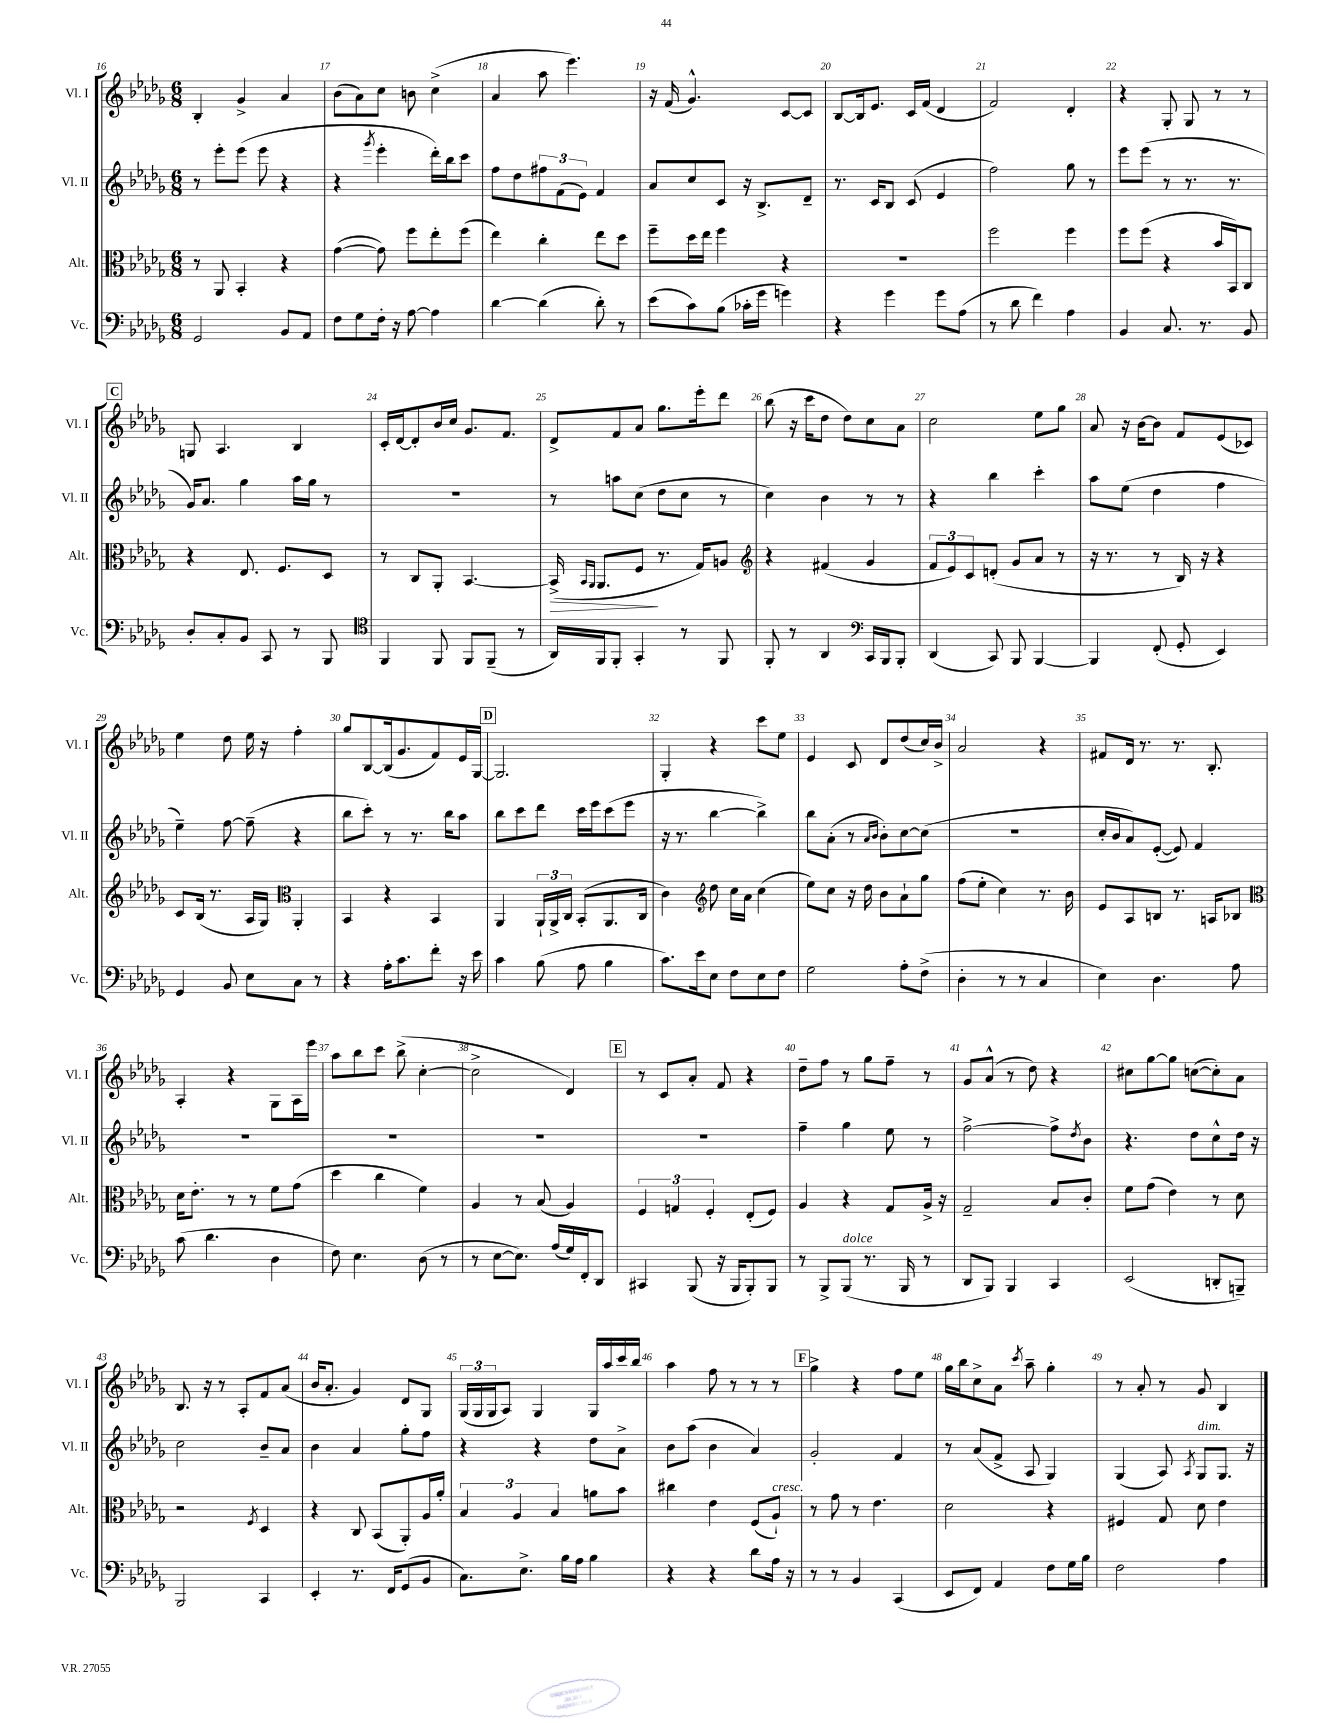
<<
\new StaffGroup <<
\new Staff = "s0" \with { instrumentName = "Vl. I" shortInstrumentName = "Vl. I" } {
    \clef treble \key des \major \numericTimeSignature \time 6/8
    bes4-. ges'4-> aes'4 |
    bes'8( aes'8) c''8 b'8 c''4->( |
    aes'4 aes''8 ees'''4.) |
    r16 f'16( ges'4.-^) c'8~ c'8 |
    bes8~ bes16 ees'8. c'16 f'16( des'4 |
    f'2) des'4-. |
    r4 ges8-. ges8 r8 r8 |
    \mark \markup { \box "C" } g8 aes4. bes4 |
    c'16-. des'16~ des'8-. bes'16 c''16 ges'8. f'8. |
    des'8-> f'8 aes'8 ges''8. ees'''16-. des'''8 |
    bes''8( r16 c'''16 des''8 des''8) c''8 aes'8 |
    c''2 ees''8 ges''8 |
    aes'8 r16 bes'16~ bes'8 f'8 ees'8( ces'8) |
    ees''4 des''8 ees''16 r16 f''4-. |
    ges''8 bes8~ bes16( ges'8. f'8) ees'16 ges16~ |
    \mark \markup { \box "D" } ges2. |
    ges4-. r4 c'''8 ees''8 |
    ees'4 c'8 des'8 des''8( c''16) bes'16-> |
    aes'2 r4 |
    fis'8 des'16 r8. r8. bes8.-. |
    aes4-. r4 ges8 aes16 ees'''16 |
    aes''8 bes''8 c'''8 bes''8->( c''4~-. |
    c''2-> des'4) |
    \mark \markup { \box "E" } r8 c'8 aes'8-. f'8 r4 |
    des''8-- f''8 r8 ges''8 f''8-- r8 |
    ges'8 aes'8-^( r8 des''8) r4 |
    cis''8 ges''8~ ges''8 c''8~( c''8-.) aes'8 |
    bes8. r16 r8 aes8-. f'8 aes'8( |
    bes'16 aes'8.-. ges'4) des'8 ges8 |
    \tuplet 3/2 { ges16( ges16 ges16 } aes8) ges4 ges16 aes''16 c'''16 bes''16 |
    aes''4 f''8 r8 r8 r8 |
    \mark \markup { \box "F" } ges''4-> r4 f''8 ees''8 |
    ges''16 bes''16 c''8-> aes'8 \acciaccatura { c'''8 } aes''8-- ges''4-. |
    r8 aes'8-. r8 ges'8 bes4 \bar "|." |
}
\new Staff = "s1" \with { instrumentName = "Vl. II" shortInstrumentName = "Vl. II" } {
    \clef treble \key des \major \numericTimeSignature \time 6/8
    r8 ees'''8-. ees'''8( ees'''8 r4 |
    r4 \acciaccatura { ges'''8 } ees'''4-. des'''16-.) bes''16 c'''8 |
    f''8 des''8 \tuplet 3/2 { fis''8 f'8( ees'8) } f'4 |
    aes'8 c''8 c'8 r16 bes8.-> des'8-- |
    r8. c'16 bes8 c'8( ees'4 |
    f''2) ges''8 r8 |
    ees'''8 ees'''8( r8 r8. r8. |
    \mark \markup { \box "C" } ges'16) aes'8. ges''4 aes''16 ges''16 r8 |
    R2. |
    r8 a''8 c''8( des''8 c''8 r8 |
    c''4) bes'4 r8 r8 |
    r4 bes''4 c'''4-. |
    aes''8 ees''8( des''4 f''4 |
    ees''4--) f''8~ f''8--( r4 |
    bes''8 c'''8-.) r8 r8. bes''16 aes''8 |
    \mark \markup { \box "D" } bes''8 c'''8 des'''8 c'''16 ees'''16 c'''8( ees'''8 |
    r16 r8. bes''4~ bes''4->) |
    bes''8 aes'8-.( r8 \grace { aes'16 bes'16 } bes'8-.) c''8~ c''8( |
    R2. |
    c''16-. bes'16 aes'8) ees'8~-.( ees'8) f'4 |
    R2. |
    R2. |
    R2. |
    \mark \markup { \box "E" } R2. |
    f''4-- ges''4 ees''8 r8 |
    f''2~-> f''8-> \acciaccatura { des''8 } bes'8 |
    r4. des''8 c''8-^ des''16 r16 |
    c''2 bes'8-- aes'8 |
    bes'4 aes'4 ges''8-. f''8 |
    r4 r4 des''8 aes'8-> |
    bes'8 aes''8( bes'4 aes'4) |
    \mark \markup { \box "F" } ges'2-. f'4 |
    r8 aes'8( f'8-> aes8 ges4) |
    ges4( aes8) \acciaccatura { aes8 } ges8^\markup { \italic "dim." } ges8. r16 \bar "|." |
}
\new Staff = "s2" \with { instrumentName = "Alt." shortInstrumentName = "Alt." } {
    \clef alto \key des \major \numericTimeSignature \time 6/8
    r8 aes,8 bes,4-. r4 |
    ges'4~( ges'8) f''8 ees''8-. f''8( |
    ees''4) c''4-. ees''8 des''8 |
    f''8-- des''16 ees''16 f''4 r4 |
    R2. |
    f''2 f''4 |
    f''8 f''8( r4 bes'16 bes,16) c8 |
    \mark \markup { \box "C" } r4 ees8. f8. des8 |
    r8 c8 aes,8-. bes,4.~ |
    bes,16->\>( \grace { bes,16 aes,16 } aes,8. f8\! r8. ges16) a8 |
    \clef treble r4 fis'4( ges'4 |
    \tuplet 3/2 { f'8 ees'8) c'8 } d'8-.( ges'8 aes'8 r8 |
    r16 r8. r8 bes16) r16 r4 |
    c'8 bes16( r8. aes16 ges16) \clef alto aes,4-. |
    bes,4 r4 bes,4 |
    \mark \markup { \box "D" } aes,4 \tuplet 3/2 { aes,16-! aes,16-> c16 } bes,8-.( aes,8. c16 |
    c'4) \clef treble des''8 c''16 aes'16 c''4( |
    ees''8) c''8 r16 des''16 bes'8 aes'8-! ges''8 |
    f''8( ees''8-. c''4) r8. bes'16 |
    ees'8 aes8 b8 r8. a16 bes8 |
    \clef alto des'16 ees'8.-. r8 r8 f'8 ges'8( |
    des''4 c''4 f'4) |
    aes4 r8 bes8( aes4) |
    \mark \markup { \box "E" } \tuplet 3/2 { f4 g4 f4-. } ees8-.( f8) |
    aes4 r4 ges8 aes16-> r16 |
    ges2-- bes8 c'8-. |
    f'8 ges'8( ees'4) r8 des'8 |
    r2 \acciaccatura { f8 } des4 |
    r4 c8 bes,8( aes,8-.) aes16 aes'16-. |
    \tuplet 3/2 { bes4 aes4 bes4 } a'8 bes'8 |
    cis''4 ees'4 f8( aes8-!^\markup { \italic "cresc." }) |
    \mark \markup { \box "F" } r8 ges'8 r8 ees'4. |
    des'2 r4 |
    fis4 ges8 des'8 ees'4 \bar "|." |
}
\new Staff = "s3" \with { instrumentName = "Vc." shortInstrumentName = "Vc." } {
    \clef bass \key des \major \numericTimeSignature \time 6/8
    ges,2 bes,8 aes,8 |
    f8 ges8 f16-. r16 aes8~ aes4 |
    des'4~ des'4( des'8-.) r8 |
    ees'8( c'8) bes8( ces'16-. ges'16 g'4) |
    r4 ges'4 ges'8 aes8( |
    r8 des'8 f'4) aes4 |
    bes,4 c8. r8. bes,8 |
    \mark \markup { \box "C" } des8-. c8-. bes,8 c,8 r8 bes,,8 |
    \clef tenor f,4 f,8 f,8 f,8--( r8 |
    aes,16) f,16 f,8-. ges,4-. r8 f,8 |
    f,8-. r8 aes,4 \clef bass c,16 bes,,16 bes,,8-. |
    des,4( c,8) bes,,8 bes,,4~ |
    bes,,4 f,8-.( ges,8-. ees,4) |
    ges,4 bes,8 ees8 c8 r8 |
    r4 aes16-. c'8. f'8-. r16 ees'16 |
    \mark \markup { \box "D" } c'4 bes8( aes8 bes4 |
    c'8.) ees'16 ees8 f8 ees8 f8 |
    ges2 aes8-. f8->( |
    des4-. r8 r8 c4 |
    ees4) des4. aes8 |
    c'8( des'4. des4 |
    f8) ees4. des8( r8 |
    r8 ees8~ ees8.) aes16( ges16) f,16-. des,8 |
    \mark \markup { \box "E" } cis,4 bes,,8( r16 bes,,16 bes,,8-.) bes,,8 |
    r8 bes,,8-> bes,,8^\markup { \italic "dolce" }( r8. bes,,16 r8 |
    des,8 bes,,8) bes,,4 c,4 |
    ees,2( d,8-. b,,8--) |
    bes,,2 c,4 |
    ees,4-. r8. f,16 ges,8( bes,8 |
    c8.) ees8.-> bes16 aes16 bes4 |
    r4 r4 des'8 aes16 r16 |
    \mark \markup { \box "F" } r8 r8 bes,4 c,4( |
    ees,8 f,8) aes,4 f8 ges16 bes16 |
    f2 aes4 \bar "|." |
}
>>
>>
\layout { \context { \Score currentBarNumber = #16 \override BarNumber.break-visibility = ##(#f #t #t) barNumberVisibility = #all-bar-numbers-visible } }
